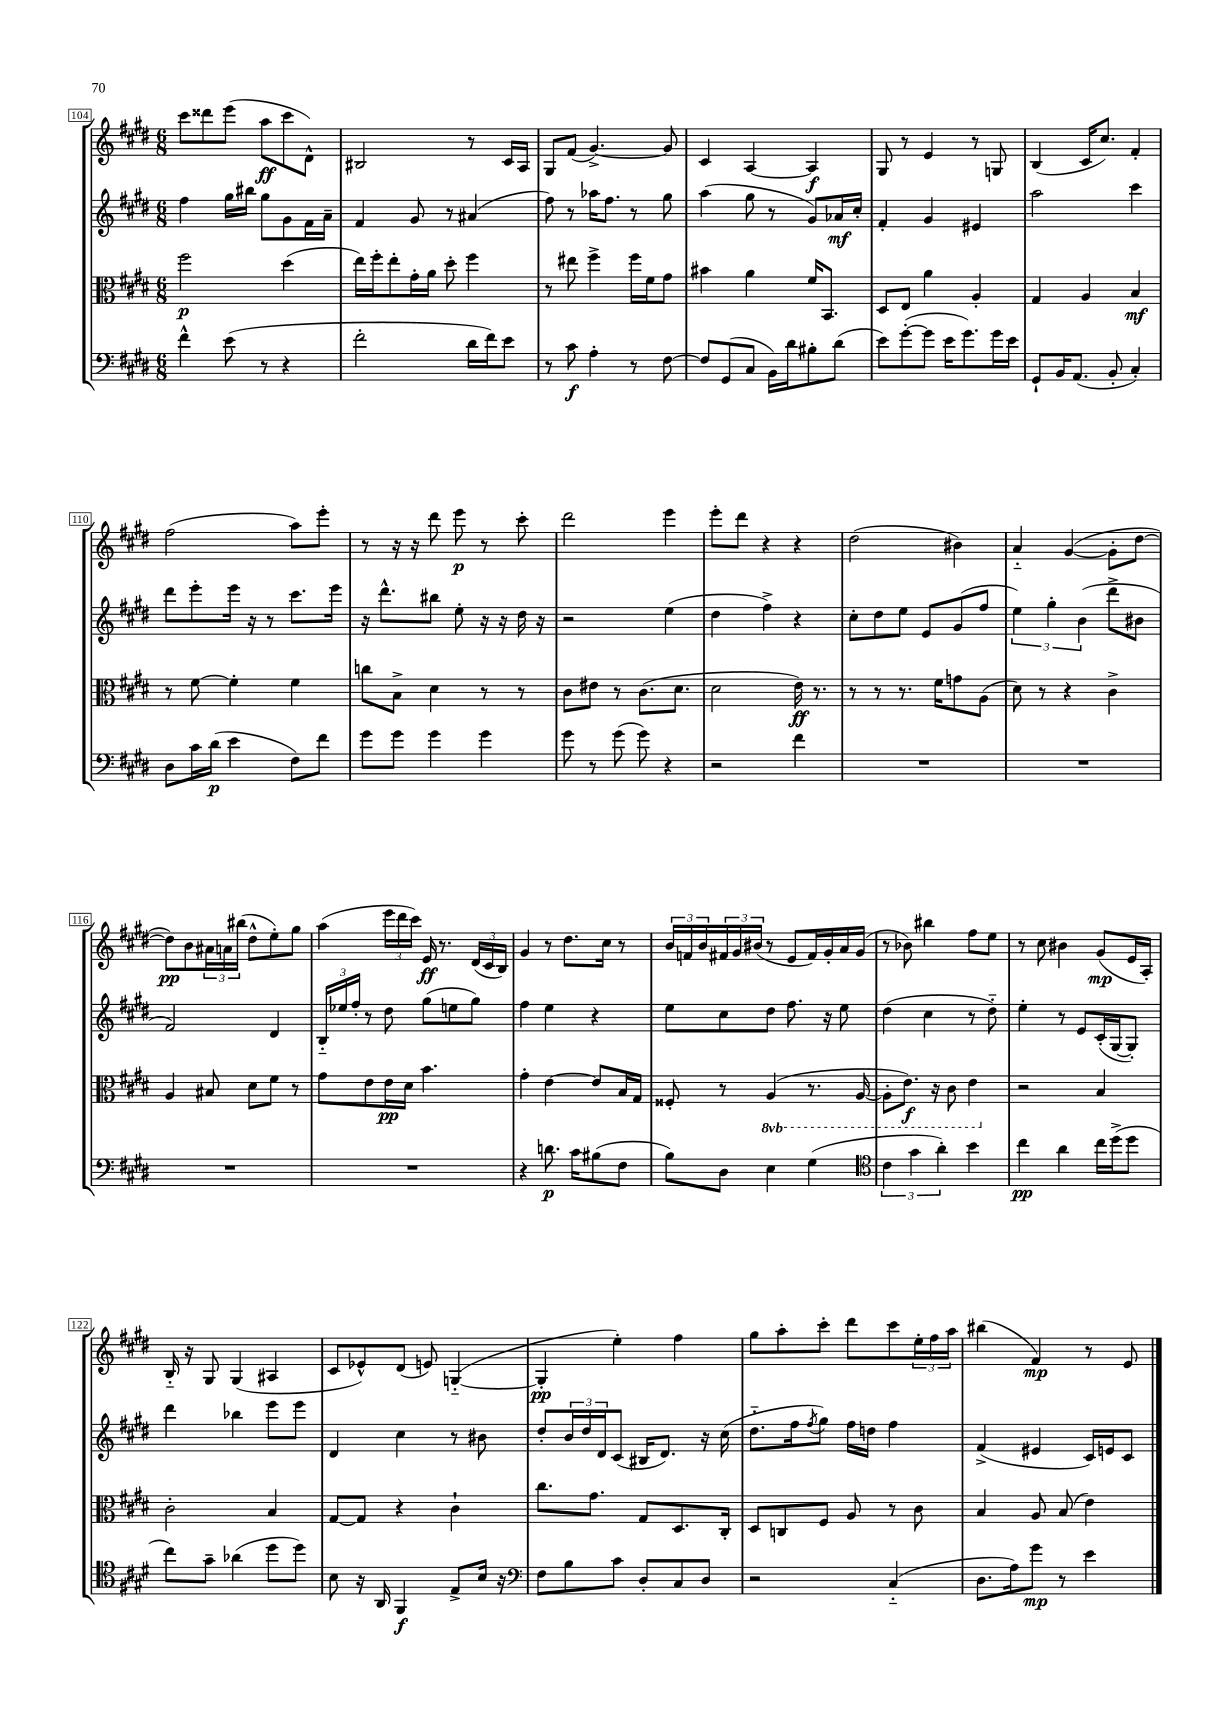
<<
\new StaffGroup <<
\new Staff = "s0" {
    \clef treble \key e \major \numericTimeSignature \time 6/8
    cis'''8 disis'''8 e'''8( a''8\ff cis'''8 dis'8-^) |
    bis2 r8 cis'16 a16 |
    gis8 fis'8( gis'4.~->) gis'8 |
    cis'4 a4~ a4\f |
    gis8 r8 e'4 r8 g8 |
    b4( cis'16 cis''8.) fis'4-. |
    fis''2( a''8) e'''8-. |
    r8 r16 r16 dis'''8 e'''8\p r8 cis'''8-. |
    dis'''2 e'''4 |
    e'''8-. dis'''8 r4 r4 |
    dis''2( bis'4) |
    a'4-_ gis'4~( gis'8-. dis''8~ |
    dis''8\pp) b'8 \tuplet 3/2 { ais'16 a'16 bis''16( } dis''8-^ e''8-.) gis''8 |
    a''4( \tuplet 3/2 { e'''16 dis'''16 cis'''16) } e'16\ff r8. \tuplet 3/2 { dis'16( cis'16 b16) } |
    gis'4 r8 dis''8. cis''16 r8 |
    \tuplet 3/2 { b'16 f'16 b'16 } \tuplet 3/2 { fis'16 gis'16 bis'16( } r8 e'8 fis'16) gis'16-. a'16 gis'16( |
    r8 bes'8) bis''4 fis''8 e''8 |
    r8 cis''8 bis'4 gis'8\mp( e'16 a16-.) |
    b16-_ r16 gis8 gis4( ais4 |
    cis'8 ees'8-^) dis'8( e'8) g4~-_( |
    g4-.\pp e''4-.) fis''4 |
    gis''8 a''8-. cis'''8-. dis'''8 cis'''8 \tuplet 3/2 { e''16-. fis''16 a''16 } |
    bis''4( fis'4\mp) r8 e'8 \bar "|." |
}
\new Staff = "s1" {
    \clef treble \key e \major \numericTimeSignature \time 6/8
    fis''4 gis''16 bis''16 gis''8 gis'8 fis'16 a'16-- |
    fis'4 gis'8 r8 ais'4( |
    fis''8) r8 aes''16 fis''8. r8 gis''8 |
    a''4( gis''8 r8 gis'8) aes'16\mf cis''16-. |
    fis'4-. gis'4 eis'4 |
    a''2 cis'''4 |
    dis'''8 e'''8-. e'''16 r16 r8 cis'''8. e'''16 |
    r16 dis'''8.-^ bis''8 e''8-. r16 r16 dis''16 r16 |
    r2 e''4( |
    dis''4 fis''4->) r4 |
    cis''8-. dis''8 e''8 e'8 gis'8( fis''8 |
    \tuplet 3/2 { e''4) gis''4-. b'4( } dis'''8-> bis'8 |
    fis'2) dis'4 |
    \tuplet 3/2 { b16-_ ees''16 fis''16-. } r8 dis''8 gis''8( e''8 gis''8) |
    fis''4 e''4 r4 |
    e''8 cis''8 dis''8 fis''8. r16 e''8 |
    dis''4( cis''4 r8 dis''8-_) |
    e''4-. r8 e'8 cis'16-.( gis16~ gis8-.) |
    dis'''4 bes''4 e'''8 e'''8 |
    dis'4 cis''4 r8 bis'8 |
    dis''8-. \tuplet 3/2 { b'16 dis''16 dis'16 } cis'8( bis16 dis'8.) r16 cis''16( |
    dis''8.-_ fis''16 \acciaccatura { fis''8 } gis''8) fis''16 d''16 fis''4 |
    fis'4->( eis'4 cis'16) e'16 cis'8 \bar "|." |
}
\new Staff = "s2" {
    \clef alto \key e \major \numericTimeSignature \time 6/8 \set Staff.ottavationMarkups = #ottavation-simple-ordinals
    fis''2\p dis''4( |
    e''16) fis''16-. e''8-. gis'16-. a'16 dis''8-. fis''4 |
    r8 eis''8 fis''4-> fis''16 fis'16 gis'8 |
    bis'4 a'4 fis'16 b,8. |
    dis8 e8 a'4 a4-. |
    gis4 a4 b4\mf |
    r8 fis'8~ fis'4-. fis'4 |
    c''8 b8-> dis'4 r8 r8 |
    cis'8 eis'8 r8 cis'8.( dis'8. |
    dis'2 e'16\ff) r8. |
    r8 r8 r8. fis'16 g'8 a8( |
    dis'8) r8 r4 cis'4-> |
    a4 bis8 dis'8 fis'8 r8 |
    gis'8 e'8 e'16\pp dis'16 b'4. |
    gis'4-. e'4~ e'8 b16 gis16 |
    fisis8-. r8 \ottava #-1 a,4( r8. a,16~ |
    a,8-. e8.\f) r16 cis8 e4 \ottava #0 |
    r2 b4 |
    cis'2-. b4 |
    gis8~ gis8 r4 cis'4-! |
    cis''8. gis'8. gis8 dis8. cis16-. |
    dis8 c8 fis8 a8 r8 cis'8 |
    b4 a8 b8( e'4) \bar "|." |
}
\new Staff = "s3" {
    \clef bass \key e \major \numericTimeSignature \time 6/8
    fis'4-^ e'8( r8 r4 |
    fis'2-. dis'16 fis'16) e'8 |
    r8 cis'8\f a4-. r8 fis8~ |
    fis8 gis,8( cis8 b,16) dis'16 bis8-. dis'8( |
    e'8) gis'8~-.( gis'8 e'16 gis'8.) gis'16 e'16 |
    gis,8-! b,16 a,8.( b,8-. cis4-.) |
    dis8 cis'16 dis'16\p( e'4 fis8) fis'8 |
    gis'8 gis'8 gis'4 gis'4 |
    gis'8 r8 gis'8( gis'8) r4 |
    r2 fis'4 |
    R2. |
    R2. |
    R2. |
    R2. |
    r4 d'8.\p cis'16 bis8( fis8 |
    b8) dis8 e4 gis4( |
    \clef tenor \tuplet 3/2 { cis'4 gis'4 a'4-.) } b'4 |
    cis''4\pp a'4 cis''16 dis''16->( dis''8 |
    cis''8) gis'8-- aes'4( dis''8 dis''8) |
    b8 r16 a,16 fis,4\f e8-> b16 r16 |
    \clef bass fis8 b8 cis'8 dis8-. cis8 dis8 |
    r2 cis4-_( |
    dis8. a16) gis'8\mp r8 e'4 \bar "|." |
}
>>
>>
\layout { \context { \Score currentBarNumber = #104 \override BarNumber.stencil = #(make-stencil-boxer 0.1 0.3 ly:text-interface::print) } }
